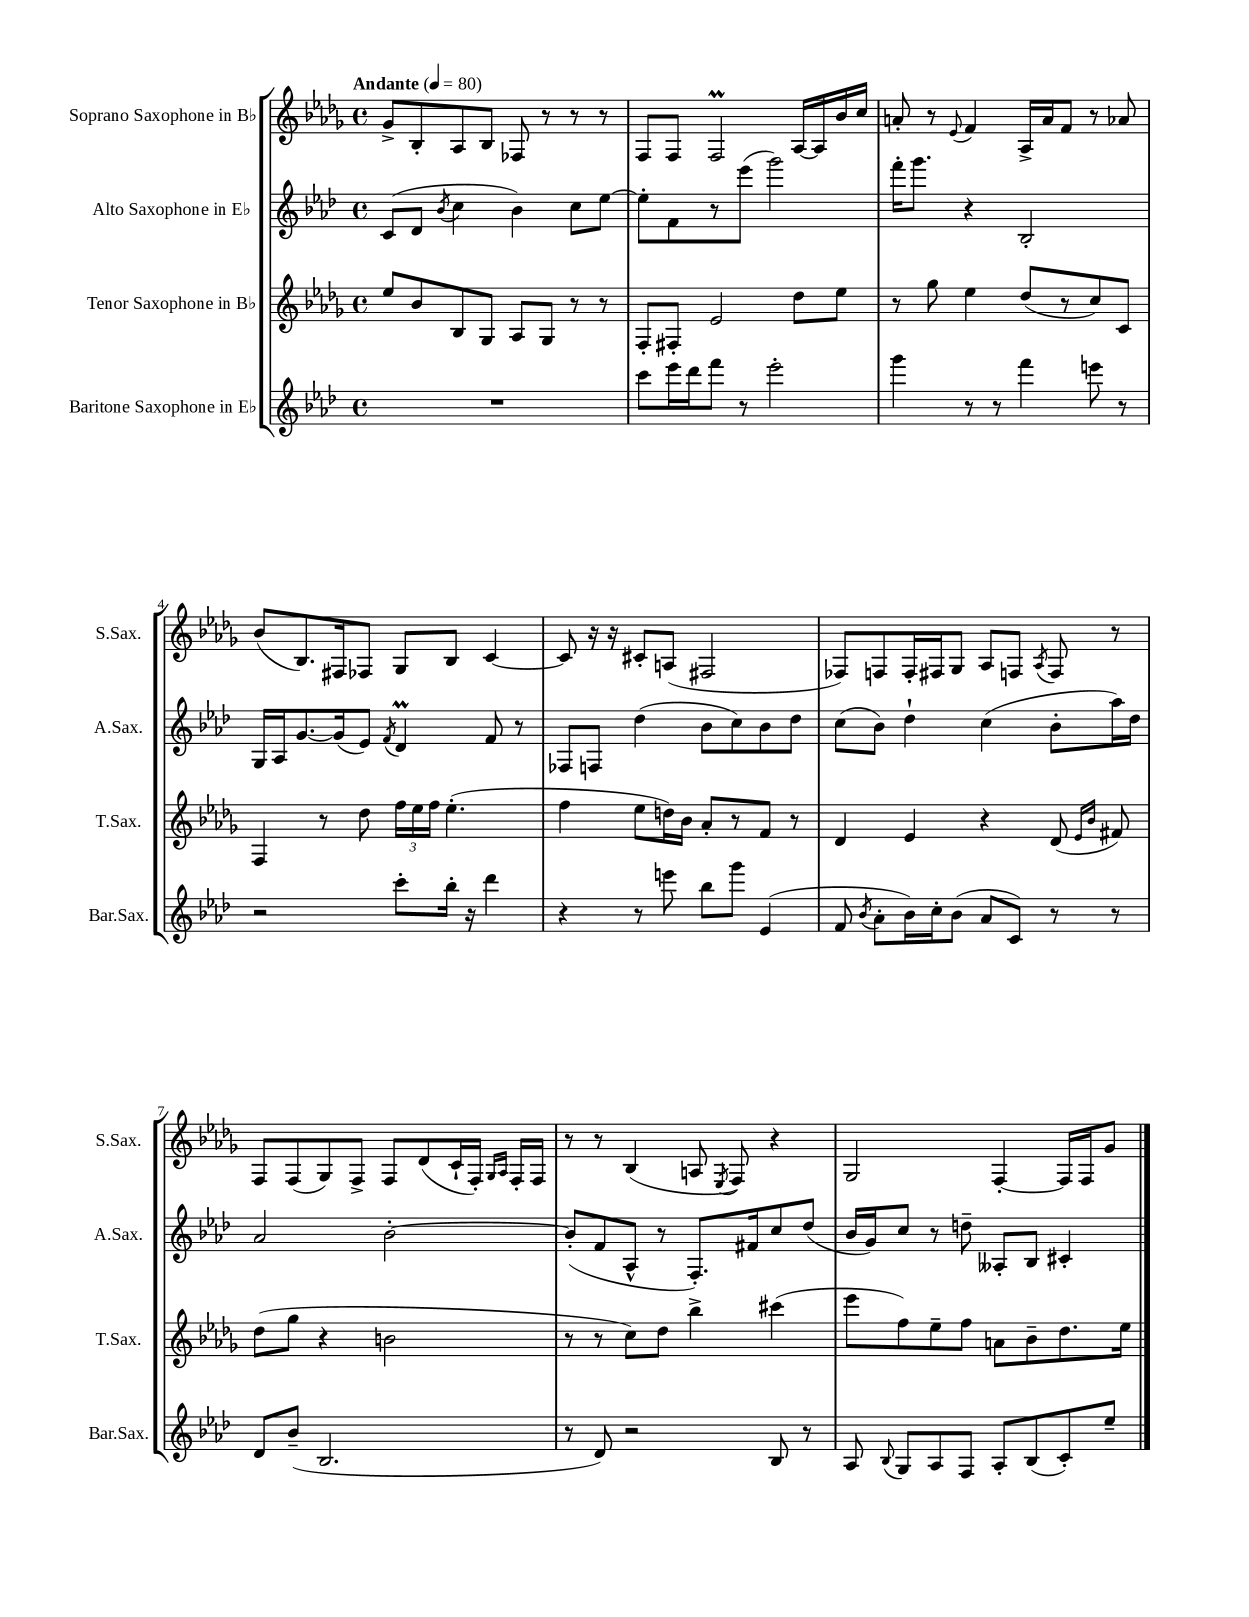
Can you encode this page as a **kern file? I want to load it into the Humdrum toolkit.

**kern	**kern	**kern	**kern
*part4	*part3	*part2	*part1
*staff4	*staff3	*staff2	*staff1
*I"Baritone Saxophone in E♭	*I"Tenor Saxophone in B♭	*I"Alto Saxophone in E♭	*I"Soprano Saxophone in B♭
*I'Bar.Sax.	*I'T.Sax.	*I'A.Sax.	*I'S.Sax.
*clefG2	*clefG2	*clefG2	*clefG2
*k[b-e-a-d-]	*k[b-e-a-d-g-]	*k[b-e-a-d-]	*k[b-e-a-d-g-]
*M4/4	*M4/4	*M4/4	*M4/4
*met(c)	*met(c)	*met(c)	*met(c)
*MM80	*MM80	*MM80	*MM80
=1	=1	=1	=1
!	!	!	!LO:TX:a:B:t=Andante
1r	8ee-/L	(8c/L	8g-^/L
.	8b-/	8d-/J	8B-'/
.	.	8qb-/	.
.	8B-/	4cc\	8A-/
.	8G-/J	.	8B-/J
.	8A-/L	4b-\)	8F-X/
.	8G-/J	.	8r
.	8r	8cc\L	8r
.	8r	[8ee-\J	8r
=2	=2	=2	=2
8ccc\L	8F'/L	8ee-'\L]	8F/L
16eee-\L	8F#X'/J	8f\	8F/J
16ddd-\J	.	.	.
8fff\J	2e-/	8r	2Fm/
8r	.	(8eee-\J	.
2eee-'\	.	2ggg\)	.
.	8dd-\L	.	[16A-/LL
.	.	.	16A-/]
.	8ee-\J	.	16b-/
.	.	.	16cc/JJ
=3	=3	=3	=3
4ggg\	8r	16fff'\KL	8an'/
.	.	8.ggg\J	.
.	8gg-\	.	8r
.	.	.	8qqe-/
8r	4ee-\	4r	4f/
8r	.	.	.
4fff\	(8dd-/L	2B-'/	16A-^/LL
.	.	.	16a/J
.	8r	.	8f/J
8eeen\	8cc/)	.	8r
8r	8c/J	.	8a-X/
!!LO:LB:g=z
=4	=4	=4	=4
2r	4F/	16G/LL	(8b-/L
.	.	16A-/J	.
.	.	[8.g/	8.B-/)
.	8r	.	.
.	.	(16g/k]	16F#X/k
.	8dd-\	8e-/J)	8F-X/J
.	.	8qf/	.
8ccc'\L	24ff\LL	4d-M/	8G-/L
.	24ee-\	.	.
.	24ff\JJ	.	.
16bb-'\Jk	(4.ee-'\	.	8B-/J
16r	.	.	.
4ddd-\	.	8f/	[4c/
.	.	8r	.
=5	=5	=5	=5
4r	4ff\	8F-X/L	8c/]
.	.	8Fn/J	16r
.	.	.	16r
8r	8ee-\L	(4dd-\	8c#X'/L
8eeen\	16ddn\L)	.	(8An/J
.	16b-\JJ	.	.
8bb-\L	8a-'/L	8b-\L	2F#X/
8ggg\J	8r	8cc\)	.
(4e-/	8f/J	8b-\	.
.	8r	8dd-\J	.
=6	=6	=6	=6
8f/	4d-/	(8cc\L	8F-X/L)
8qb-/	.	.	.
8a-'\L	.	8b-\J)	8Fn/
16b-\L)	4e-/	4dd-`\	16F'/L
16cc'\J	.	.	16F#X/J
(8b-\J	.	.	8G-/J
8a-/L	4r	(4cc\	8A-/L
8c/J)	.	.	8Fn/J
.	.	.	8qA-/
8r	(8d-/	8b-'\L	8F/
.	16qqe-/LL	.	.
.	16qqb-/JJ	.	.
8r	8f#X/)	16aa-\L)	8r
.	.	16dd-\JJ	.
!!LO:LB:g=z
=7	=7	=7	=7
8d-/L	(8dd-\L	2a-/	8F/L
(8b-~/J	8gg-\J	.	(8F/
2.B-/	4r	.	8G-/)
.	.	.	8F^/J
.	2bn\	[2b-'\	8F/L
.	.	.	(8d-/
.	.	.	16c`/L
.	.	.	16F'/JJ)
.	.	.	16qqG-/LL
.	.	.	16qqA-/JJ
.	.	.	16F'/LL
.	.	.	16F/JJ
=8	=8	=8	=8
8r	8r	(8b-'/L]	8r
8d-/)	8r	8f/	8r
2r	8cc\L)	8A-^^/J	(4B-/
.	8dd-\J	8r	.
.	4bb-^\	8.F'/L)	8An/
.	.	.	8qE-/
.	.	.	8F/)
.	.	16f#X/k	.
8B-/	(4ccc#X\	8cc/	4r
8r	.	(8dd-/J	.
=9	=9	=9	=9
8A-/	8eee-\L	16b-/LL	2G-/
.	.	16g/J)	.
8qqB-/	.	.	.
8G/L	8ff\)	8cc/J	.
8A-/	8ee-~\	8r	.
8F/J	8ff\J	8ddn~\	.
8A-'/L	8an\L	8A--X'/L	[4F'/
(8B-/	8b-~\	8B-/J	.
8c'/)	8.dd-\	4c#X'/	16F/LL]
.	.	.	16F/J
8ee-~/J	.	.	8g-/J
.	16ee-\Jk	.	.
==	==	==	==
*-	*-	*-	*-
